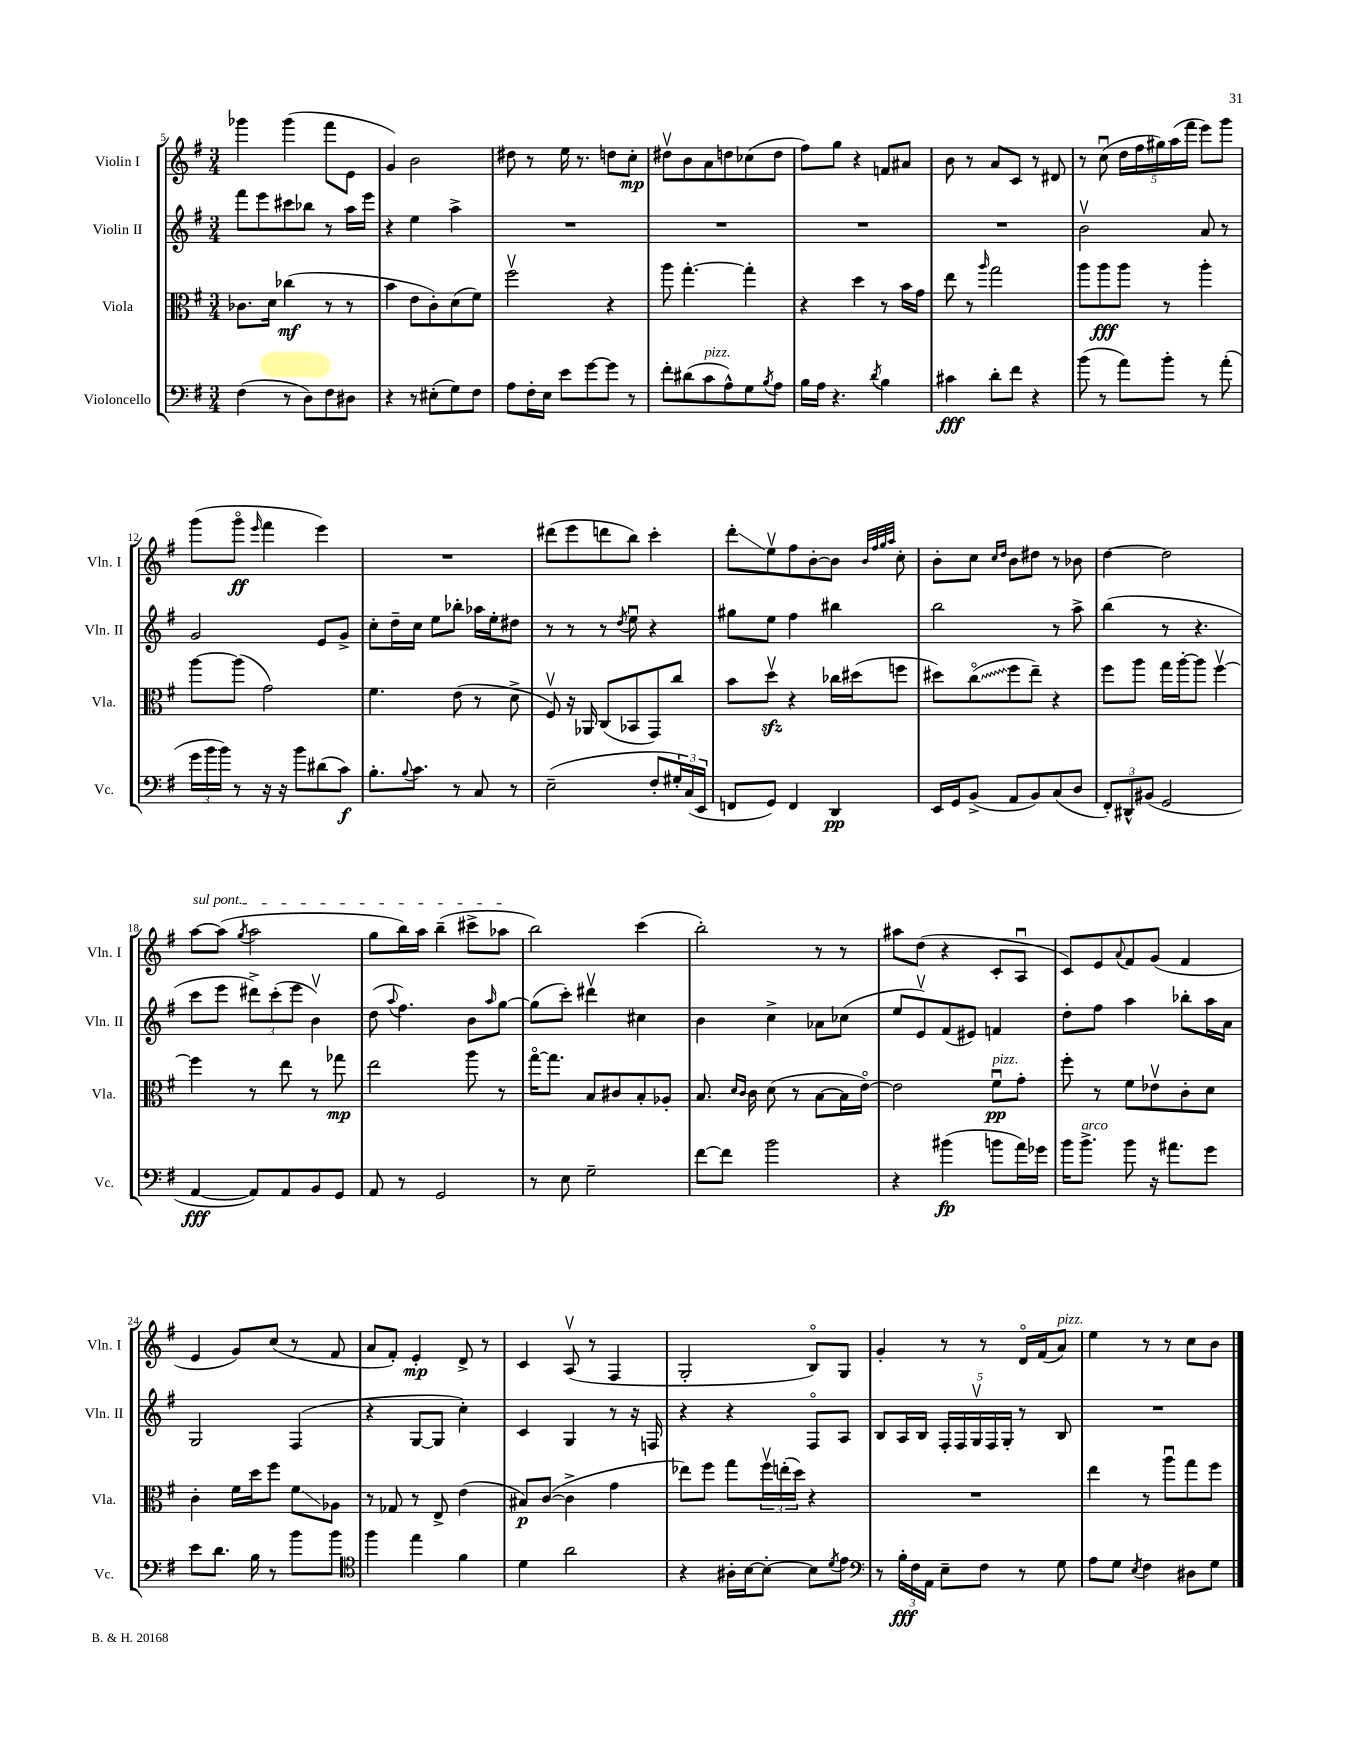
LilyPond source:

<<
\new StaffGroup <<
\new Staff = "s0" \with { instrumentName = "Violin I" shortInstrumentName = "Vln. I" } {
    \clef treble \key g \major \numericTimeSignature \time 3/4
    ges'''4 ges'''4( fis'''8 e'8 |
    g'4) b'2 |
    dis''8 r8 e''16 r8. d''8 c''8-.\mp |
    dis''8\upbow b'8 a'8 d''8 ces''8( d''8 |
    fis''8) g''8 r4 f'8 ais'8 |
    b'8 r8 a'8 c'8 r8 dis'8 |
    r8 c''8\downbow( \tuplet 5/4 { d''16 fis''16 gis''16) a''16( fis'''16 } e'''8) g'''8 |
    g'''8( g'''8\flageolet\ff \grace { e'''16 } fis'''4 e'''4) |
    R2. |
    dis'''8( e'''8 d'''8 b''8) c'''4-. |
    d'''8-.\glissando e''8\upbow fis''8 b'8~-. b'8 \grace { b'32 fis''32 g''32 a''32 } c''8-. |
    b'8-. c''8 \grace { c''16 d''16 } b'8 dis''8 r8 bes'8 |
    d''4~ d''2 |
    \once \override TextSpanner.bound-details.left.text = \markup { \italic "sul pont." } a''8~\startTextSpan a''8( \acciaccatura { g''8 } a''2 |
    g''8 b''16) a''16 b''4--( cis'''8-> aes''8\stopTextSpan |
    b''2) c'''4( |
    b''2-.) r8 r8 |
    ais''8 d''8( r4 c'8-. a8\downbow |
    c'8) e'8 \appoggiatura { a'8 } fis'8 g'8( fis'4 |
    e'4 g'8) c''8( r8 fis'8 |
    a'8 fis'8-.) e'4-.\mp d'8-> r8 |
    c'4 a8\upbow( r8 fis4 |
    g2-. b8\flageolet) g8 |
    g'4-. r8 r8 d'16\flageolet fis'16( a'8^\markup { \italic "pizz." }) |
    e''4 r8 r8 c''8 b'8 \bar "|." |
}
\new Staff = "s1" \with { instrumentName = "Violin II" shortInstrumentName = "Vln. II" } {
    \clef treble \key g \major \numericTimeSignature \time 3/4
    fis'''8 e'''8 cis'''8 bes''8 r8 a''16 e'''16 |
    r4 e''4 a''4-> |
    R2. |
    R2. |
    R2. |
    R2. |
    b'2\upbow a'8 r8 |
    g'2 e'8 g'8-> |
    c''8-. d''16-- c''16 e''8 bes''8-. aes''16 e''16-. dis''8 |
    r8 r8 r8 \acciaccatura { d''8 } e''8\downbow r4 |
    gis''8 e''8 fis''4 bis''4 |
    b''2 r8 a''8-> |
    b''4( r8 r4. |
    c'''8 e'''8 \tuplet 3/2 { dis'''8->) c'''8-.( e'''8 } b'4\upbow) |
    d''8( \appoggiatura { a''8 } fis''4.) b'8 \grace { a''16 } g''8~ |
    g''8( c'''8-.) dis'''4\upbow cis''4 |
    b'4 c''4-> aes'8 ces''8( |
    e''8 e'8\upbow) fis'8( eis'8) f'4 |
    d''8-. fis''8 a''4 bes''8-. a''16 a'16 |
    g2 fis4( |
    r4 g8~ g8 c''4-.) |
    c'4 g4 r8 r16 f16 |
    r4 r4 fis8\flageolet a8 |
    b8 a16 b16 \tuplet 5/4 { fis16-. fis16 g16\upbow fis16 g16-. } r8 b8 |
    R2. \bar "|." |
}
\new Staff = "s2" \with { instrumentName = "Viola" shortInstrumentName = "Vla." } {
    \clef alto \key g \major \numericTimeSignature \time 3/4
    ces'8. d'16 ces''4\mf( r8 r8 |
    b'4 e'8 c'8-.) d'8( fis'8) |
    fis''2\upbow r4 |
    a''8 g''4.~-. g''4-. |
    r4 d''4 r8 b'16 g'16 |
    e''8 r8 \grace { a''16 } g''2 |
    a''8 a''8\fff a''8 r8 a''4-. |
    a''8~ a''8( g'2) |
    fis'4. e'8( r8 d'8-> |
    fis8\upbow) r16 aes,16 c8( bes,8 g,8) c''8 |
    b'8 d''8\upbow\sfz r4 ces''16 dis''16( f''8 |
    dis''8) \once \override Glissando.style = #'zigzag c''8\flageolet\glissando( fis''8 e''8--) r4 |
    fis''8 a''8 g''16 a''16~-. a''8 fis''4~\upbow |
    fis''4 r8 e''8 r8 ges''8\mp |
    e''2 a''8 r8 |
    g''16~\flageolet g''8. b8 cis'8 b8-. aes8-. |
    b8. \grace { d'16 c'16 } c'16 d'8( r8 b8~ b16 e'16~\flageolet) |
    e'2 fis'8\downbow\pp^\markup { \italic "pizz." } g'8-. |
    fis''8-. r8 fis'8 ees'8\upbow c'8-. d'8 |
    c'4-. fis'16 d''16 fis''8 fis'8\glissando aes8 |
    r8 ges8 r8 e8-> e'4( |
    bis8\p) c'8~( c'4-> g'4 |
    ees''8) fis''8 g''8 \tuplet 3/2 { fis''16\upbow e''16-.( d''16) } r4 |
    R2. |
    e''4 r8 a''8\downbow g''8 fis''8 \bar "|." |
}
\new Staff = "s3" \with { instrumentName = "Violoncello" shortInstrumentName = "Vc." } {
    \clef bass \key g \major \numericTimeSignature \time 3/4
    fis4( r8 d8) fis8 dis8 |
    r4 r8 eis8-.( g8) fis8 |
    a8 fis16-. e16 e'8 g'8~ g'8 r8 |
    fis'8-. dis'8( c'8^\markup { \italic "pizz." } a8-^) g8 \acciaccatura { b8 } a8 |
    b16 a16 r4. \acciaccatura { d'8 } b4 |
    cis'4\fff d'8-. fis'8 r4 |
    b'8( r8 a'8) b'8-. r8 a'8-.( |
    \tuplet 3/2 { g'16 b'16 b'16) } r8 r16 r16 b'8 dis'8( c'8\f) |
    b8.-. \appoggiatura { b8 } c'8. r8 c8 r8 |
    e2--( fis8-. \tuplet 3/2 { gis16-.) c16( e,16 } |
    f,8 g,8) f,4 d,4\pp |
    e,16 g,16 b,8->( a,8 b,8) c8( d8 |
    \tuplet 3/2 { fis,8-.) dis,8-^ bis,8( } g,2 |
    a,4~\fff a,8) a,8 b,8 g,8 |
    a,8 r8 g,2 |
    r8 e8 g2-- |
    fis'8~ fis'8 b'2 |
    r4 bis'4\fp( b'8 a'16) ges'16 |
    b'16 b'8.->^\markup { \italic "arco" } b'8 r16 ais'8. g'8 |
    e'8 d'8. b16 r8 b'8 b'8 |
    \clef tenor fis''4 e''4 fis'4 |
    d'4 a'2 |
    r4 ais16-. b16~ b8~-. b8 \acciaccatura { d'8 } e'8 |
    \clef bass r8 \tuplet 3/2 { b16-.\fff fis16 a,16 } e8-- fis8 r8 g8 |
    a8 g8 \acciaccatura { e8 } fis4 dis8 g8 \bar "|." |
}
>>
>>
\layout { \context { \Score currentBarNumber = #5 } }
